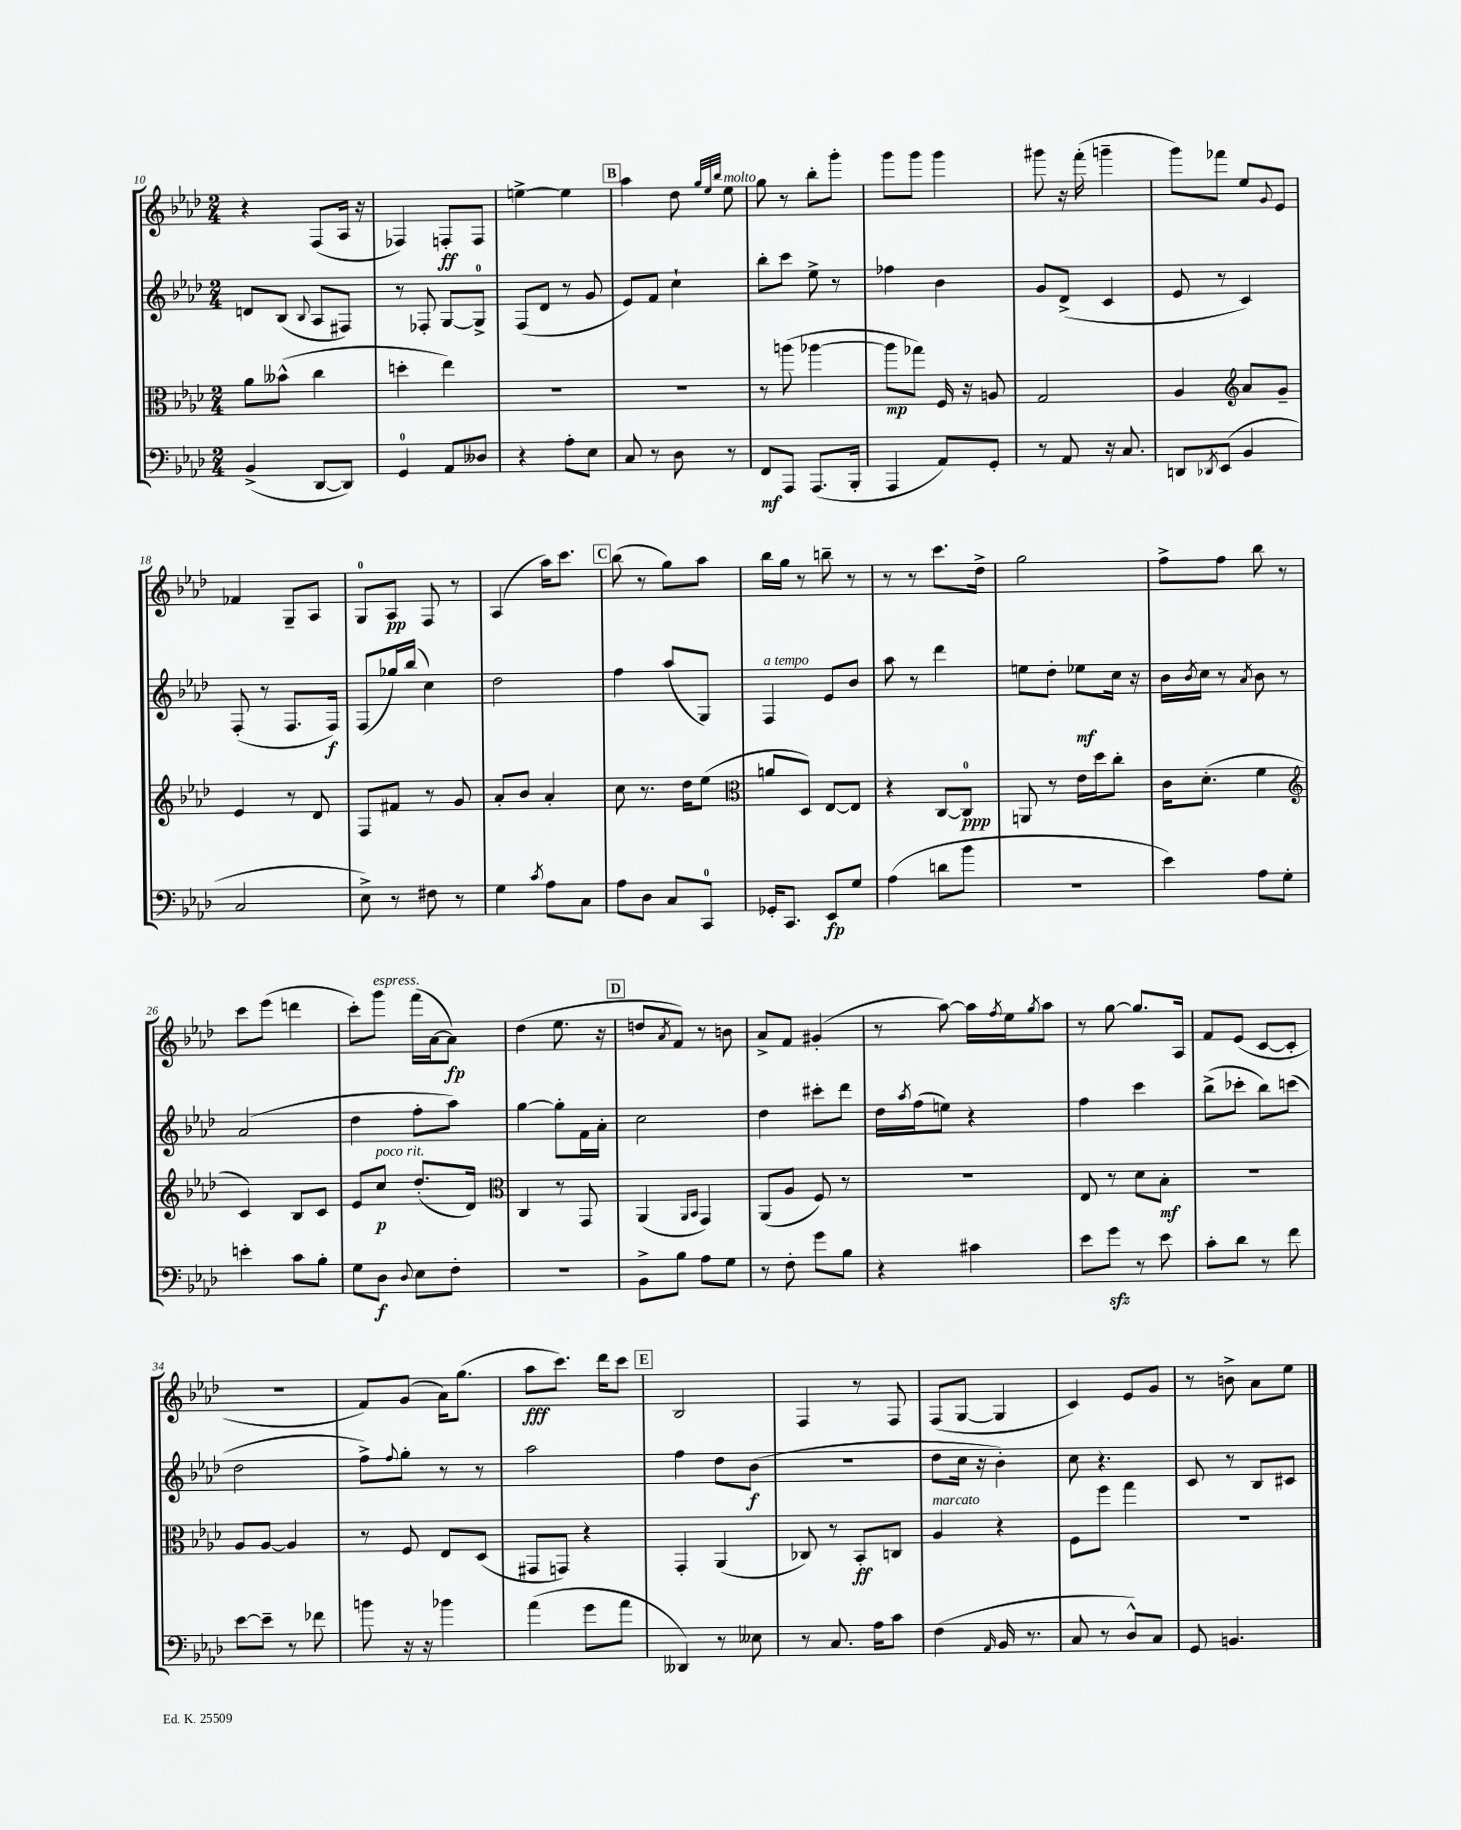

**kern	**dynam	**kern	**dynam	**kern	**dynam	**kern	**dynam
*part4	*part4	*part3	*part3	*part2	*part2	*part1	*part1
*staff4	*staff4	*staff3	*staff3	*staff2	*staff2	*staff1	*staff1
*clefF4	*	*clefC3	*	*clefG2	*	*clefG2	*
*k[b-e-a-d-]	*	*k[b-e-a-d-]	*	*k[b-e-a-d-]	*	*k[b-e-a-d-]	*
*M2/4	*	*M2/4	*	*M2/4	*	*M2/4	*
=10	=10	=10	=10	=10	=10	=10	=10
(4BB-^/	.	8a-\L	.	8dn/L	.	4r	.
.	.	(8b--X^^\J	.	(8B-/J	.	.	.
.	.	.	.	8qqB-/	.	.	.
[8DD-/L	.	4cc\	.	8A-/L	.	(8F/L	.
8DD-/J])	.	.	.	8F#X/J)	.	16A-/Jk	.
.	.	.	.	.	.	16r	.
=11	=11	=11	=11	=11	=11	=11	=11
4GG/	.	4ddn'\	.	8r	.	4F-X/)	.
.	.	.	.	8F-X'/	.	.	.
8AA-/L	.	4ee-\)	.	[8G/L	.	8Fn'/L	ff
8D--X/J	.	.	.	8G^/J]	.	8F/J	.
=12	=12	=12	=12	=12	=12	=12	=12
4r	.	2r	.	(8F/L	.	[4een^\	.
.	.	.	.	8d-/J	.	.	.
8A-'\L	.	.	.	8r	.	4ee\]	.
8E-\J	.	.	.	8g/	.	.	.
!!LO:REH:place=s1:t=B
=13	=13	=13	=13	=13	=13	=13	=13
8C/	.	2r	.	8e-/L)	.	4aa-\	.
8r	.	.	.	8f/J	.	.	.
8D-\	.	.	.	4cc`\	.	8dd-\	.
.	.	.	.	.	.	32qqgg/LLL	.
.	.	.	.	.	.	32qqee-/	.
.	.	.	.	.	.	32qqbb-/JJJ	.
!	!	!	!	!	!	!LO:TX:a:i:t=molto	!
8r	.	.	.	.	.	8ee-\	.
=14	=14	=14	=14	=14	=14	=14	=14
8FF/L	mf	8r	.	8bb-'\L	.	8gg\	.
8AAA-/J	.	(8aan\	.	8ccc\J	.	8r	.
(8.AAA-/L	.	[4aa-X\	.	8ee-^\	.	8bb-'\L	.
.	.	.	.	8r	.	8ggg'\J	.
16BBB-'/Jk	.	.	.	.	.	.	.
=15	=15	=15	=15	=15	=15	=15	=15
4AAA-/	.	8aa-\L]	mp	4ff-X\	.	8ggg\L	.
.	.	8gg-X\J)	.	.	.	8ggg\J	.
8AA-/L)	.	16F/	.	4b-\	.	4ggg\	.
.	.	16r	.	.	.	.	.
8GG'/J	.	8An/	.	.	.	.	.
=16	=16	=16	=16	=16	=16	=16	=16
8r	.	2G/	.	8g/L	.	8ggg#X\	.
8AA-/	.	.	.	(8d-^/J	.	16r	.
.	.	.	.	.	.	(16fff'\	.
16r	.	.	.	4c/	.	4gggn~\	.
8.C/	.	.	.	.	.	.	.
=17	=17	=17	=17	=17	=17	=17	=17
8DDn/L	.	4A-/	.	8e-/	.	8ggg\L)	.
8qDD-X/	.	.	.	.	.	.	.
(8EE-/J	.	.	.	8r	.	8fff-X\J	.
*	*	*clefG2	*	*	*	*	*
4BB-/	.	8a-/L	.	4c/)	.	8ee-/L	.
.	.	.	.	.	.	8qqg/	.
.	.	8g~/J	.	.	.	8e-/J	.
!!LO:LB:g=z
=18	=18	=18	=18	=18	=18	=18	=18
2C/	.	4e-/	.	(8F'/	.	4f-X/	.
.	.	.	.	8r	.	.	.
.	.	8r	.	8.F/L	.	8G~/L	.
.	.	8d-/	.	.	.	8A-/J	.
.	.	.	.	16F/Jk)	f	.	.
=19	=19	=19	=19	=19	=19	=19	=19
8E-^\)	.	8F/L	.	(8F/L	.	8G/L	.
8r	.	8f#X/J	.	16gg-X/L)	.	8A-/J	pp
.	.	.	.	(16bb-/JJ	.	.	.
8F#X\	.	8r	.	4cc\)	.	8F/	.
8r	.	8g/	.	.	.	8r	.
=20	=20	=20	=20	=20	=20	=20	=20
4G\	.	8a-'/L	.	2dd-\	.	(4A-/	.
.	.	8b-/J	.	.	.	.	.
8qc/	.	.	.	.	.	.	.
8A-\L	.	4a-'/	.	.	.	16aa-\KL)	.
.	.	.	.	.	.	8.ccc\J	.
8C\J	.	.	.	.	.	.	.
!!LO:REH:place=s1:t=C
=21	=21	=21	=21	=21	=21	=21	=21
8A-\L	.	8cc\	.	4ff\	.	(8bb-\	.
8D-\J	.	8.r	.	.	.	8r	.
8C/L	.	.	.	(8aa-/L	.	8gg\L)	.
.	.	16dd-\KL	.	.	.	.	.
8CC/J	.	(8ee-\J	.	8G/J)	.	8aa-\J	.
=22	=22	=22	=22	=22	=22	=22	=22
*	*	*clefC3	*	*	*	*	*
!	!	!	!	!LO:TX:a:i:t=a tempo	!	!	!
16GG-X'/KL	.	8an/L	.	4F/	.	16bb-\LL	.
8.CC/J	.	.	.	.	.	16gg\JJ	.
.	.	8D-/J)	.	.	.	8r	.
8EE-/L	fp	[8E-/L	.	8e-/L	.	8bbn~\	.
8G/J	.	8E-/J]	.	8b-/J	.	8r	.
=23	=23	=23	=23	=23	=23	=23	=23
(4A-\	.	4r	.	8aa-\	.	8r	.
.	.	.	.	8r	.	8r	.
8dn\L	.	[8C/L	.	4ddd-\	.	8.ccc\L	.
8b-\J	.	8C/J]	ppp	.	.	.	.
.	.	.	.	.	.	16dd-^\Jk	.
=24	=24	=24	=24	=24	=24	=24	=24
2r	.	8AAn/	.	8een\L	.	2gg\	.
.	.	8r	.	8dd-'\J	.	.	.
.	.	16e-\LL	.	8ee-X\L	mf	.	.
.	.	16dd-\J	.	.	.	.	.
.	.	8cc'\J	.	16cc\Jk	.	.	.
.	.	.	.	16r	.	.	.
=25	=25	=25	=25	=25	=25	=25	=25
4e-\)	.	16c\KL	.	16b-\LL	.	8ff^\L	.
.	.	.	.	8qb-/	.	.	.
.	.	(8.d-'\J	.	16cc\JJ	.	.	.
.	.	.	.	8r	.	8ff\J	.
.	.	.	.	8qa-/	.	.	.
8A-\L	.	4f\	.	8b-\	.	8bb-\	.
8G'\J	.	.	.	8r	.	8r	.
!!LO:LB:g=z
=26	=26	=26	=26	=26	=26	=26	=26
*	*	*clefG2	*	*	*	*	*
4en'\	.	4c/)	.	(2a-/	.	8ccc\L	.
.	.	.	.	.	.	(8eee-\J	.
8c\L	.	8B-/L	.	.	.	4dddn\	.
8B-'\J	.	8c/J	.	.	.	.	.
=27	=27	=27	=27	=27	=27	=27	=27
8G\L	.	8e-/L	.	4dd-\	.	8ccc'\L)	.
!	!	!	!	!	!	!LO:TX:a:i:t=espress.	!
!	!	!LO:TX:a:i:t=poco rit.	!	!	!	!	!
8D-\J	f	8cc/J	p	.	.	8ggg\J	.
8qqD-/	.	.	.	.	.	.	.
8E-\L	.	(8.dd-'/L	.	8ff'\L	.	(16fff\LL	.
.	.	.	.	.	.	[16a-\J	.
8F'\J	.	.	.	8aa-\J)	.	8a-\J])	fp
.	.	16d-/Jk)	.	.	.	.	.
=28	=28	=28	=28	=28	=28	=28	=28
*	*	*clefC3	*	*	*	*	*
2r	.	4C/	.	[4gg\	.	(4dd-\	.
.	.	8r	.	8gg'\L]	.	8.ee-\	.
.	.	8GG/	.	16f\L	.	.	.
.	.	.	.	16a-'\JJ	.	16r	.
!!LO:REH:place=s1:t=D
=29	=29	=29	=29	=29	=29	=29	=29
8BB-^\L	.	(4AA-/	.	2cc\	.	8ddn/L	.
.	.	.	.	.	.	8qa-/	.
8B-\J	.	.	.	.	.	8f/J)	.
.	.	16qqAA-/LL	.	.	.	.	.
.	.	16qqBB-/JJ	.	.	.	.	.
8A-\L	.	4GG/)	.	.	.	8r	.
8G\J	.	.	.	.	.	8bn\	.
=30	=30	=30	=30	=30	=30	=30	=30
8r	.	(8AA-/L	.	4dd-\	.	8a-^/L	.
8F'\	.	8A-/J	.	.	.	8f/J	.
8g\L	.	8F/)	.	8ccc#X'\L	.	(4g#X'/	.
8B-\J	.	8r	.	8ddd-\J	.	.	.
=31	=31	=31	=31	=31	=31	=31	=31
4r	.	2r	.	16dd-\LL	.	8r	.
.	.	.	.	8qaa-/	.	.	.
.	.	.	.	(16ff\J	.	.	.
.	.	.	.	8een\J)	.	[8aa-\)	.
4c#X\	.	.	.	4r	.	16aa-\LL]	.
.	.	.	.	.	.	8qff/	.
.	.	.	.	.	.	16ee-\J	.
.	.	.	.	.	.	8qgg/	.
.	.	.	.	.	.	8aa-\J	.
=32	=32	=32	=32	=32	=32	=32	=32
8e-\L	.	8E-/	.	4ff\	.	8r	.
8gzz\J	.	8r	.	.	.	[8gg\	.
8r	.	8d-\L	.	4ccc\	.	8.gg/L]	.
8e-\	.	8B-'\J	mf	.	.	.	.
.	.	.	.	.	.	16A-/Jk	.
=33	=33	=33	=33	=33	=33	=33	=33
8c'\L	.	2r	.	(8bb-^\L	.	8f/L	.
8d-\J	.	.	.	8ccc-X'\J	.	(8e-/J	.
8r	.	.	.	8bb-\L)	.	[8c/L	.
8f\	.	.	.	(8cccn\J	.	8c'/J]	.
!!LO:LB:g=z
=34	=34	=34	=34	=34	=34	=34	=34
[8e-\L	.	8A-/L	.	2dd-\	.	2r	.
8e-~\J]	.	[8A-/J	.	.	.	.	.
8r	.	4A-/]	.	.	.	.	.
8f-X\	.	.	.	.	.	.	.
=35	=35	=35	=35	=35	=35	=35	=35
8bn\	.	8r	.	8ff^\L)	.	8f/L)	.
.	.	.	.	8qqff/	.	.	.
16r	.	8F/	.	8gg'\J	.	(8g/J	.
16r	.	.	.	.	.	.	.
4b-X\	.	8E-/L	.	8r	.	16a-\KL)	.
.	.	.	.	.	.	(8.gg\J	.
.	.	(8D-/J	.	8r	.	.	.
=36	=36	=36	=36	=36	=36	=36	=36
(4a-\	.	8GG#X/L	.	2aa-\	.	8aa-\L	fff
.	.	8GGn/J)	.	.	.	8.ccc\J)	.
8g\L	.	4r	.	.	.	.	.
.	.	.	.	.	.	16ddd-\KL	.
8a-\J	.	.	.	.	.	8ccc\J	.
!!LO:REH:place=s1:t=E
=37	=37	=37	=37	=37	=37	=37	=37
4DD--X/)	.	4GG'/	.	4ff\	.	2B-/	.
8r	.	(4AA-/	.	8dd-\L	.	.	.
8E--X\	.	.	.	(8b-\J	f	.	.
=38	=38	=38	=38	=38	=38	=38	=38
8r	.	8C-X/)	.	2r	.	4F/	.
8.C/	.	8r	.	.	.	.	.
.	.	8BB-'/L	ff	.	.	8r	.
16A-\KL	.	.	.	.	.	.	.
8c\J	.	8Cn/J	.	.	.	8F/	.
=39	=39	=39	=39	=39	=39	=39	=39
!	!	!LO:TX:a:i:t=marcato	!	!	!	!	!
(4F\	.	4A-/	.	8dd-\L	.	(8F/L	.
.	.	.	.	16cc\Jk	.	[8G/J	.
.	.	.	.	16r	.	.	.
16qqAA-/	.	.	.	.	.	.	.
16BB-/	.	4r	.	4b-'\)	.	4G/]	.
8.r	.	.	.	.	.	.	.
=40	=40	=40	=40	=40	=40	=40	=40
8C/	.	8F\L	.	8cc\	.	4c/)	.
8r	.	8ff\J	.	4.r	.	.	.
8D-^^/L)	.	4gg\	.	.	.	8e-/L	.
8C/J	.	.	.	.	.	8g/J	.
=41	=41	=41	=41	=41	=41	=41	=41
8GG/	.	2r	.	8c/	.	8r	.
4.BBn/	.	.	.	8r	.	8bn^\	.
.	.	.	.	8B-/L	.	8a-\L	.
.	.	.	.	8c#X/J	.	8ee-\J	.
==	==	==	==	==	==	==	==
*-	*-	*-	*-	*-	*-	*-	*-
